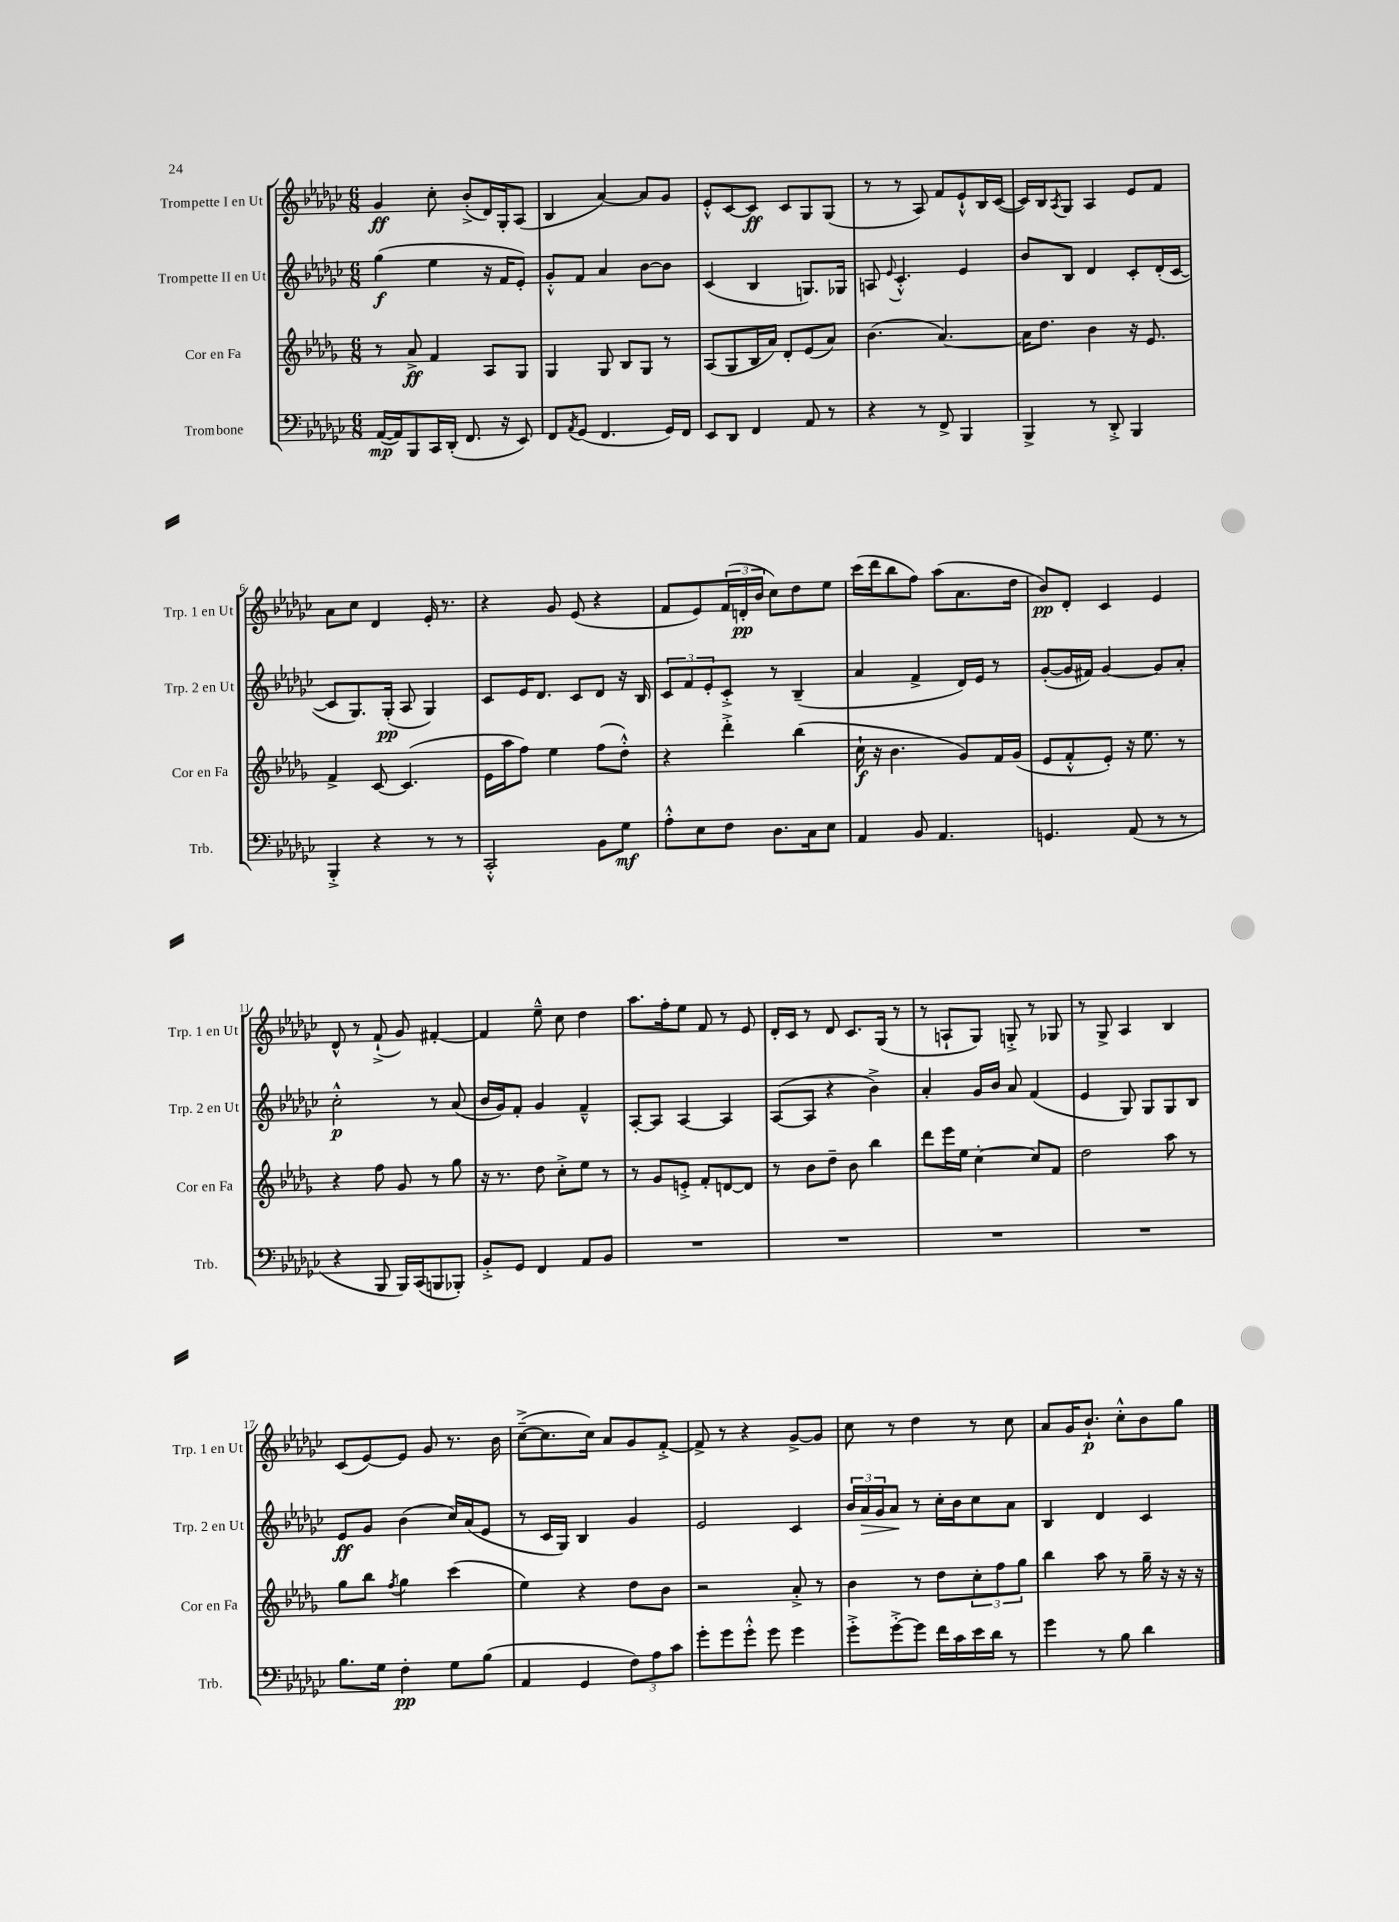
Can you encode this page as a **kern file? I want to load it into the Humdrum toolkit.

**kern	**kern	**kern	**kern
*staff4	*staff3	*staff2	*staff1
*clefF4	*clefG2	*clefG2	*clefG2
*k[b-e-a-d-g-c-]	*k[b-e-a-d-g-]	*k[b-e-a-d-g-c-]	*k[b-e-a-d-g-c-]
*M6/8	*M6/8	*M6/8	*M6/8
([16AA-/LL	8r	(4gg-\	4g-/
16AA-/]J)	.	.	.
8BBB-/	8a-^/	.	.
16CC-/L	4f/	4ee-\	8cc-'\
(16DD-'/JJ	.	.	.
8.FF/	.	.	(8b-'^/L
.	8A-/L	16r	16d-/L)
16r	.	16f/LK	16G-'/J
8EE-/)	8G-/J	8e-'/J)	(8A-/J
=	=	=	=
8FF/L	4G-/	8g-'^^/L	4B-/
8qAA-/	.	.	.
(8GG-/J	.	8f/J	.
4.FF/	8G-/	4a-/	[4a-/)
.	8B-/L	.	.
.	8G-/J	[8b-\L	8a-/]L
16GG-/LL)	8r	8b-\]J	8g-/J
16FF/JJ	.	.	.
=	=	=	=
8EE-/L	(8A-/L	(4c-/	8e-'^^/L
8DD-/J	8G-/	.	[8c-/
4FF/	16B-/L	4B-/	8c-/]J
.	16a-/JJ)	.	.
.	8d-'/L	.	8c-/L
8AA-/	(8e-/	8.G/L)	8G-/
8r	8a-/J)	.	(8G-/J
.	.	16G-/Jk	.
=	=	=	=
4r	(4.b-\	8A/	8r
.	.	8qqe-/	.
.	.	4.c-'^^/	8r
8r	.	.	8A-/)
8FF^/	[4.a-/)	.	8f/L
4BBB-/	.	4e-/	8e-`^^/
.	.	.	16B-/L
.	.	.	([16c-/JJ
=	=	=	=
4BBB-^/	16a-\]LK	8b-/L	16c-/]LL)
.	8.dd-\J	.	16B-/J
.	.	.	8qA-/
.	.	8B-/J	8G-/J
8r	4b-\	4d-/	4A-/
8DD-'^/	.	.	.
4BBB-/	16r	8c-'/L	8e-/L
.	8.e-/	.	.
.	.	(16d-'/L	8f/J
.	.	[16c-/JJ	.
=	=	=	=
4BBB-'^/	4f^/	8c-/]L	8a-\L
.	.	8.G-/)	8cc-\J
4r	[8c/	.	4d-/
.	.	(16G-'/Jk	.
.	(4.c/]	8A-/	.
8r	.	4G-/)	16e-'/
.	.	.	8.r
8r	.	.	.
=	=	=	=
2CC-'^^/	16e-\LL	8c-/L	4r
.	16aa-\J	.	.
.	8ff\J)	16e-/K	.
.	.	8.d-/J	.
.	4ee-\	.	8g-/
.	.	8c-/L	(8e-/
8BB-\L	(8ff\L	8d-/J	4r
8G-\J	8dd-'^^\J)	16r	.
.	.	16B-/	.
=	=	=	=
8A-'^^\L	4r	12c-/L	8f/L
.	.	12f/	.
8E-\	.	.	8e-/)
.	.	12e-'/	.
8F\J	4ddd-'^\	8c-'^/J	(24f/L
.	.	.	24d'/
.	.	.	24b-/JJ
8.D-\L	.	8r	8cc-\L)
.	(4bb-\	(4B-~/	8dd-\
16C-\k	.	.	.
8E-\J	.	.	8ee-\J
=	=	=	=
4AA-/	16cc`\	4a-/	(16ccc-\LL
.	16r	.	16ddd-\J
.	4.b-\	.	8bb-\
8BB-/	.	4f^/	8ff\J)
4.AA-/	.	.	(8aa-\L
.	8g-/L)	16d-/LL)	8.a-\
.	.	16e-/JJ	.
.	16f/L	8r	.
.	(16g-/JJ	.	16dd-\Jk
=	=	=	=
4.GG/	8e-/L	([8g-'/L	8b-/L)
.	8f'^^/	16g-/]L	8d-'/J
.	.	16f#/JJ)	.
.	8e-'/J)	[4g-/	4c-/
(8AA-/	16r	.	.
.	8.ee-\	.	.
8r	.	8g-/]L	4e-/
8r	8r	8a-'/J	.
=	=	=	=
4r	4r	2cc-'^^\	8d-^^/
.	.	.	8r
8BBB-/	8ff\	.	(8f`^/
16BBB-/LL)	8g-/	.	8g-/)
(16CC-/J	.	.	.
8BBB/	8r	8r	[4f#'/
8BBB-'/J)	8gg-\	(8a-/	.
=	=	=	=
8BB-'^/L	16r	16b-/LL	4f#/]
.	8.r	16g-/J)	.
8GG-/J	.	8f'/J	.
4FF/	8dd-\	4g-/	8ee-~^^\
.	8cc'^\L	.	8cc-\
8AA-/L	8ee-\J	4f~^^/	4dd-\
8BB-/J	8r	.	.
=	=	=	=
2.r	8r	[8A-'/L	8.aa-\L
.	8g-/L	8A-/]J	.
.	.	.	16ff'\k
.	8e'^/J	[4A-/	8ee-\J
.	8f'/L	.	8f/
.	[8d/	4A-/]	8r
.	8d/]J	.	8e-/
=	=	=	=
2.r	8r	([8A-/L	16d-'/LL
.	.	.	16c-/JJ
.	8b-\L	8A-/]J	8r
.	8dd-~\J	4r	8d-/
.	8b-\	.	8.c-/L
.	4bb-\	4b-^\)	.
.	.	.	(16G-/Jk
.	.	.	8r
=	=	=	=
2.r	8ddd-\L	4a-'/	8r
.	16eee-\L	.	8A`/L
.	16ee-\JJ	.	.
.	[4cc'\	16g-/LL	8G-/J)
.	.	16b-/JJ	.
.	.	8a-/	8G'^/
.	8cc/]L	(4f/	8r
.	8f/J	.	8G-/
=	=	=	=
2.r	2dd-\	4e-/	8r
.	.	.	8G-^/
.	.	8G-/)	4A-/
.	.	8G-/L	.
.	8aa-\	8G-/	4B-/
.	8r	8B-/J	.
=	=	=	=
8.B-\L	8gg-\L	8e-/L	(8c-/L
.	8bb-\J	8g-/J	[8e-/)
16G-\Jk	.	.	.
.	8qff/	.	.
4F'\	4gg-\	(4b-\	8e-/]J
.	.	.	8g-/
8G-\L	(4ccc\	16cc-/LL)	8.r
.	.	(16a-/J	.
(8B-\J	.	8e-/J	.
.	.	.	16b-\
=	=	=	=
4AA-/	4ee-\)	8r	([8cc-~^\L
.	.	16c-/LL	8.cc-\]
.	.	16G-/JJ)	.
4GG-/	4r	4B-/	.
.	.	.	16cc-\Jk)
.	.	.	8a-/L
12F\L)	8dd-\L	4g-/	8g-/
12A-\	.	.	.
.	8b-\J	.	[8f'^/J
12c-\J	.	.	.
=	=	=	=
8g-'\L	2r	2e-/	8f^/]
8g-\	.	.	8r
8g-'^^\J	.	.	4r
8g-\	.	.	.
4g-\	8a-'^/	4c-/	[8g-^/L
.	8r	.	8g-/]J
=	=	=	=
8g-'^\L	4b-\	24b-/LL	8cc-\
.	.	24a-/	.
.	.	24g-/J	.
[8g-'^\	.	8a-/J	8r
8g-\]J	8r	8r	4dd-\
16f\LL	8dd-\L	16cc-'\LL	.
16c-\	.	16b-\J	.
16e-\	12cc'\	8cc-\	8r
16d-\JJ	.	.	.
.	12ff\	.	.
8r	.	8a-\J	8cc-\
.	12gg-\J	.	.
=	=	=	=
4g-\	4bb-\	4B-/	8a-/L
.	.	.	16g-/K
.	.	.	8.b-`/J
8r	8aa-\	4d-/	.
8B-\	8r	.	8cc-'^^\L
4d-\	16gg-~\	4c-/	8b-\
.	16r	.	.
.	16r	.	8gg-\J
.	16r	.	.
==	==	==	==
*-	*-	*-	*-
